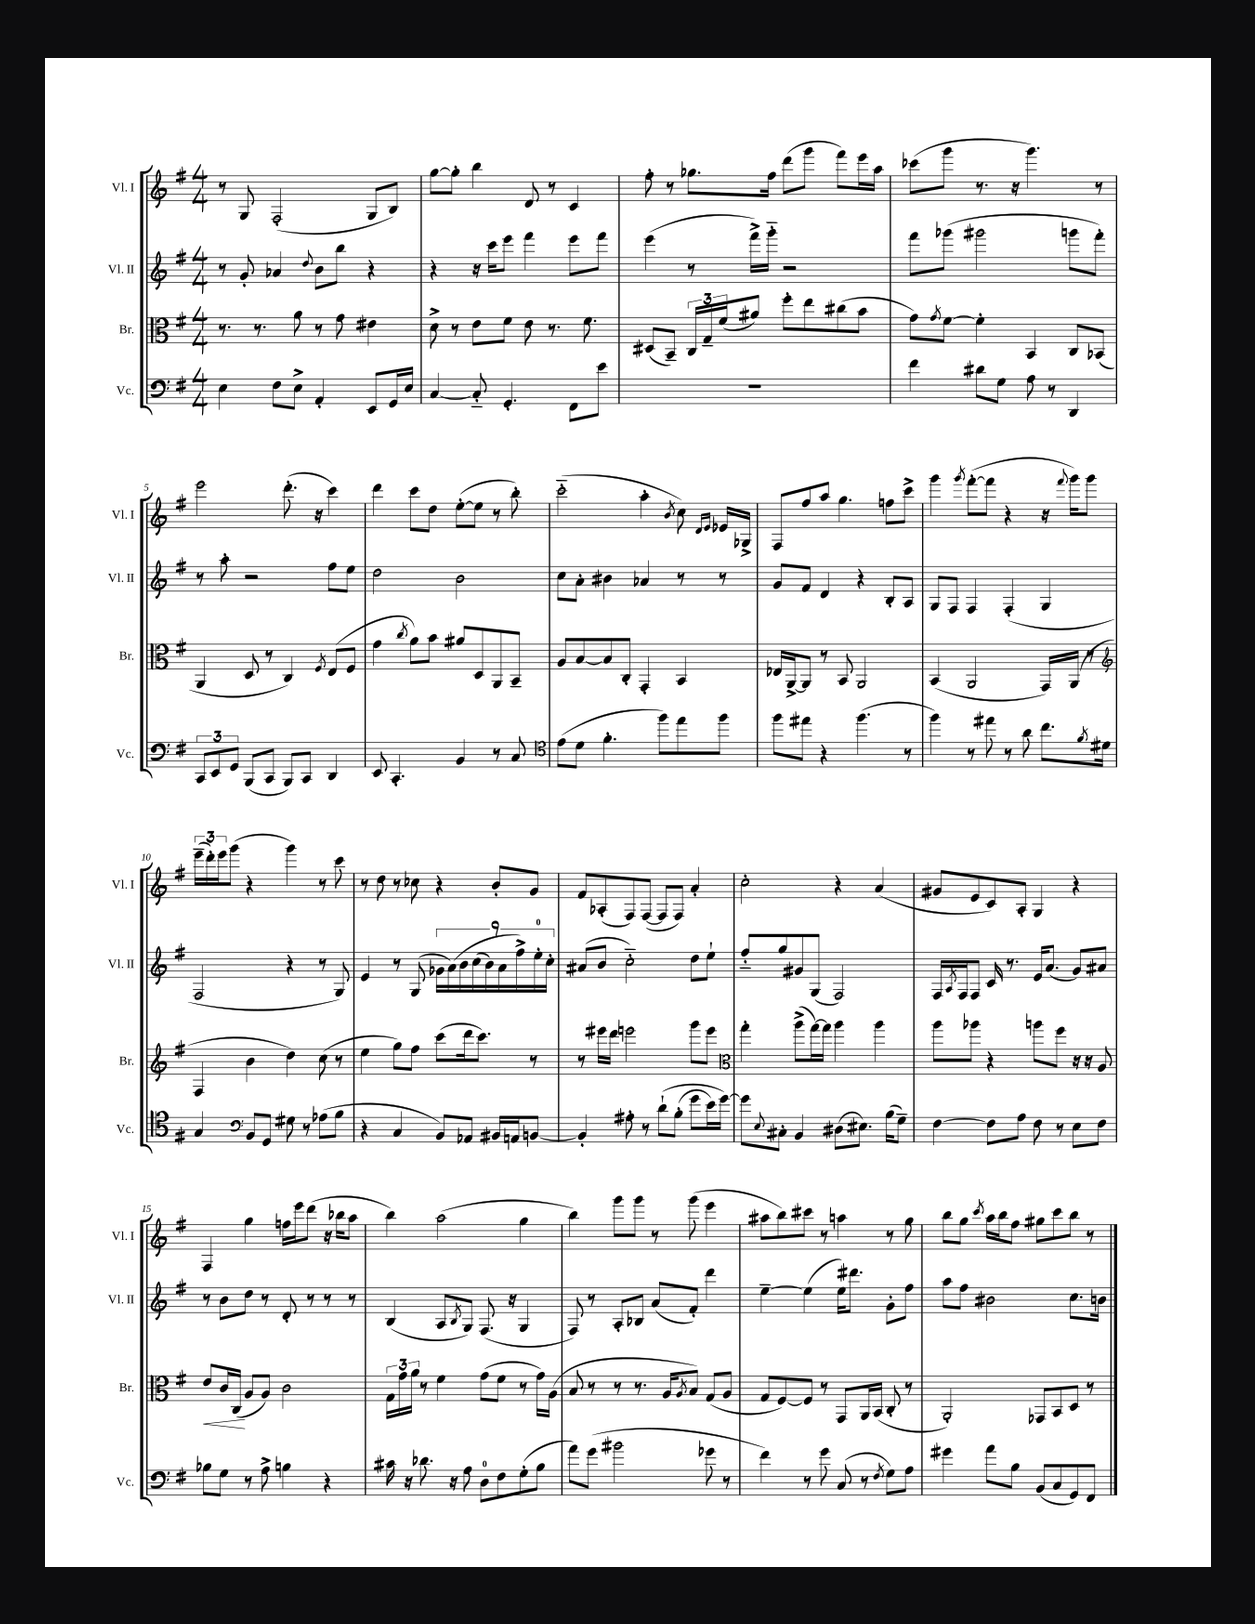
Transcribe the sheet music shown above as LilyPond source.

<<
\new StaffGroup <<
\new Staff = "s0" \with { instrumentName = "Vl. I" shortInstrumentName = "Vl. I" } {
    \clef treble \key g \major \numericTimeSignature \time 4/4
    r8 g8 fis2-.( g8 b8) |
    g''8~ g''8-. b''4 d'8 r8 c'4 |
    fis''8-. r8 ges''8. fis''16 d'''8( g'''8 fis'''8) e'''16 a''16 |
    ces'''8( g'''8 r8. r16 g'''4.) r8 |
    e'''2 d'''8.-.( r16 c'''4) |
    d'''4 c'''8 d''8 e''8~-.( e''8 r8 b''8-.) |
    c'''2-_( a''4-. \acciaccatura { b'8 } c''8) \grace { d'16 e'16 } ees'16 ges16-> |
    fis8 fis''8 a''8 g''4. f''8 c'''8-> |
    g'''4 \acciaccatura { g'''8 } fis'''8~-.( fis'''8 r4 r16 \appoggiatura { fis'''8 } g'''16) g'''8 |
    \tuplet 3/2 { e'''16--( d'''16-.) e'''16 } g'''8( r4 g'''4) r8 c'''8 |
    r8 d''8 r8 ces''8 r4 b'8-. g'8 |
    fis'8 aes8-.( fis8) fis8~( fis8 fis8) a'4-. |
    c''2-. r4 a'4( |
    gis'8 e'8 c'8) a8-. g4 r4 |
    fis4 g''4 f''16 e'''16 d'''8( r16 bes''16 a''8 |
    b''4) a''2( g''4 |
    b''4) g'''8 g'''8 r8 g'''8( e'''4 |
    ais''8 b''8) cis'''8 r8 a''4 r8 g''8 |
    b''8 g''8 \acciaccatura { c'''8 } a''16 b''16 fis''8 gis''8 c'''8 b''8 r8 \bar "|." |
}
\new Staff = "s1" \with { instrumentName = "Vl. II" shortInstrumentName = "Vl. II" } {
    \clef treble \key g \major \numericTimeSignature \time 4/4
    r8 g'8-. aes'4 \appoggiatura { d''8 } b'8 b''8 r4 |
    r4 r16 c'''16 e'''8 fis'''4 e'''8 fis'''8 |
    e'''4( r8 fis'''16->) g'''16-_ r2 |
    fis'''8 ges'''8( gis'''2 g'''8 fis'''8-.) |
    r8 a''8-. r2 fis''8 e''8 |
    d''2 b'2 |
    c''8 a'8-. bis'4 aes'4 r8 r8 |
    g'8 fis'8 d'4 r4 b8-. a8 |
    g8 fis8 fis4 fis4-.( g4 |
    fis2 r4 r8 g8) |
    e'4 r8 g8( \tuplet 9/8 { ges'16 a'16)\( b'16 c''16( b'16) a'16 fis''16->\) e''16-0-. c''16-. } |
    ais'8( b'8 c''2-_) d''8 e''8-! |
    fis''8-_ g''8 gis'8 g8( fis2) |
    fis16 \acciaccatura { a8 } fis16 fis8 c'16 r8. e'16 a'8.( g'8) ais'8 |
    r8 b'8 d''8 r8 d'8-. r8 r8 r8 |
    b4( a8 \acciaccatura { b8 } g8) fis8.( r16 g4 |
    fis8) r8 a8-. bes8 a'8( fis'8-.) d'''4 |
    e''4~-- e''4( e''16) dis'''8. g'8-. fis''8 |
    a''8 fis''8 bis'2 c''8. b'16 \bar "|." |
}
\new Staff = "s2" \with { instrumentName = "Br." shortInstrumentName = "Br." } {
    \clef alto \key g \major \numericTimeSignature \time 4/4
    r8. r8. a'8 r8 g'8 eis'4 |
    d'8-> r8 e'8 fis'8 e'8 r8. fis'8. |
    dis8( b,8--) \tuplet 3/2 { c16 g16-- fis'16( } ais'8) fis''8-. e''8 cis''8( b'8 |
    g'8) \acciaccatura { g'8 } fis'8~ fis'4-. b,4 c8 bes,8( |
    a,4 d8 r8 c4) \acciaccatura { fis8 } e8( fis8 |
    g'4 \acciaccatura { c''8 } a'8) b'8 ais'8 d8 a,8 b,8-- |
    a8 b8~ b8 c8-. g,4-. b,4 |
    ees16 a,16~-> a,8 r8 b,8 a,2 |
    b,4( a,2 g,16) a,16( r8 |
    \clef treble fis4 b'4 d''4) c''8( r8 |
    e''4 g''8) fis''8 c'''8( d'''16 c'''8.) r8 |
    r8 eis'''16 d'''16 e'''2 g'''8 e'''8 |
    \clef alto g''4-. a''8->( g''16~) g''16 a''4 a''4 |
    a''8 aes''8 r4 a''8 fis''8 r16 r16 a8 |
    e'8\< c'16 c16\!( a8 a8) c'2 |
    \tuplet 3/2 { g16 g'16 a'16 } r8 fis'4 g'8( fis'8 r8 g'16) a16( |
    b8 r8 r8 r8. a16 \acciaccatura { a8 } b8) g8( a8 |
    g8 fis8~) fis8 r8 g,8 a,16 b,16( c8-. r8 |
    a,2-.) ges,8 b,8 d8 r8 \bar "|." |
}
\new Staff = "s3" \with { instrumentName = "Vc." shortInstrumentName = "Vc." } {
    \clef bass \key g \major \numericTimeSignature \time 4/4
    e4 fis8 e8-> a,4-. e,8 g,16 e16 |
    c4~ c8-_ g,4.-. fis,8 e'8 |
    R1 |
    fis'4 dis'8 g8 a8 r8 d,4 |
    \tuplet 3/2 { c,8 e,8 g,8 } b,,8( c,8 b,,8) c,8 d,4 |
    e,8 c,4.-. b,4 r8 c8 |
    \clef tenor e'8( d'8 fis'4.-. fis''8) e''8 fis''8 |
    fis''8 eis''8 r4 fis''4.( r8 |
    fis''4) r8 eis''8 r8 a'8 c''8. \acciaccatura { fis'8 } dis'16 |
    g4 \clef bass b,8 g,8 gis8 r8 aes8( b8 |
    r4 c4 b,8) aes,8 bis,16 a,16 b,8~ |
    b,4-. ais8-. r8 d'8-!\( b8-.( g'8 e'16) g'16~\) |
    g'8 \appoggiatura { e8 } cis8-. b,4 dis8( eis8.) b16( g8--) |
    fis4~ fis8 a8 fis8 r8 e8 fis8 |
    bes8 g8 r8 a8-> b4 r4 |
    cis'16 r16 des'8. r16 a8 d8-0 fis8 g8-.( b8 |
    a'8) g'8( bis'2 ges'8 r8 |
    fis'4) r8 g'8 c8( r8 \acciaccatura { fis8 } g8) a8 |
    gis'4 a'8 b8 b,8( c8 g,8) fis,8 \bar "|." |
}
>>
>>
